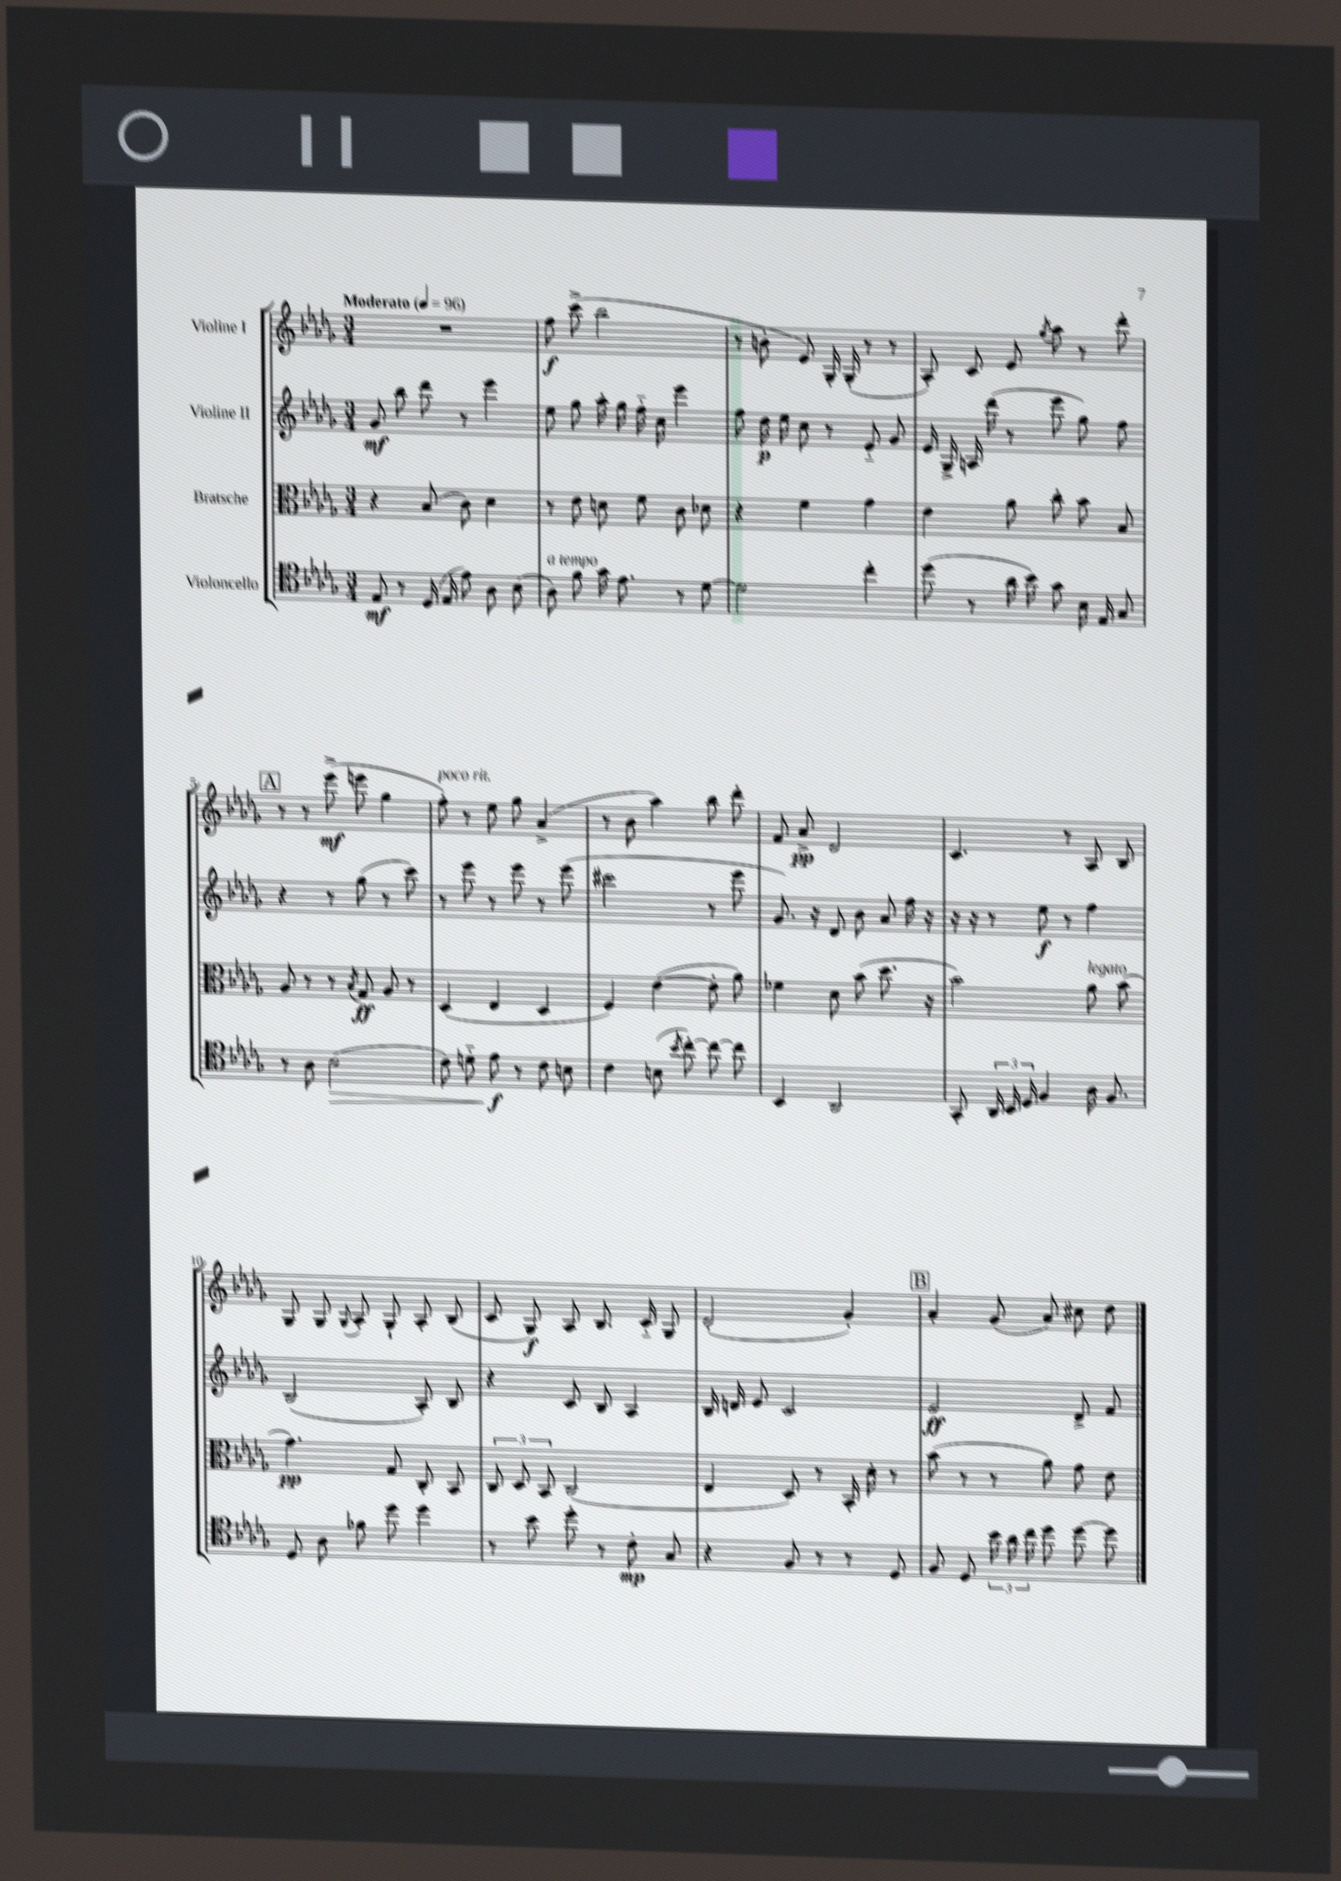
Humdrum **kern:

**kern	**kern	**kern	**kern
*staff4	*staff3	*staff2	*staff1
*clefC4	*clefC3	*clefG2	*clefG2
*k[b-e-a-d-g-]	*k[b-e-a-d-g-]	*k[b-e-a-d-g-]	*k[b-e-a-d-g-]
*M3/4	*M3/4	*M3/4	*M3/4
*MM96	*MM96	*MM96	*MM96
8E-	4r	8g-	2.r
8r	.	8bb-	.
(16D-	(8B-	8ddd-	.
16E-	.	.	.
8e-)	8c)	8r	.
8A-	4d-	4eee-	.
(8B-	.	.	.
=	=	=	=
8A-)	8r	8ee-	8ff
8f	8e-	8gg-	(8ccc^
16g-	8d	16aa-'	2bb-
8.e-	.	16gg-	.
.	8f	16ff'~	.
.	.	16cc	.
8r	8c	4eee-	.
[8d-	8d-	.	.
=	=	=	=
2d-]	4r	8ff	8r
.	.	16dd-	8b'
.	.	16ee-	.
.	4f	8cc	8e-)
.	.	8r	16G-'
.	.	.	(16G-'
4cc'	4g-	8e-'~	8r
.	.	8g-	8r
=	=	=	=
(8dd-	4e-	16e-	8A-')
.	.	16G-^	.
8r	.	16A	8c
.	.	(16ddd-	.
16a-	8a-	8r	8e-
16b-)	.	.	.
.	.	.	8qgg-
8g-	8cc'	8eee-	8aa-
16B-	8b-	8gg-)	8r
16E-	.	.	.
8G-	8B-	8ff	8ddd-'
=	=	=	=
8r	8A-	4r	8r
8A-	8r	.	8r
(2B-	8r	8r	(8eee-^
.	8qB-	.	.
.	8G-	(8gg-	8eee
.	8A-	8r	4gg-
.	8r	8ccc)	.
=	=	=	=
8c)	(4D-	8r	8ff')
8d'~	.	8eee-	8r
8e-	4E-	8r	8ee-
8r	.	8eee-	8gg-
8c	4D-	8r	(4a-^
8B	.	(8eee-	.
=	=	=	=
4c	4F)	2ccc#	8r
.	.	.	8b-
(8B	([4e-	.	4aa-)
8qb-	.	.	.
[8cc')	.	.	.
8cc_	8e-']	8r	8bb-
8cc]	8a-)	8eee-	8ddd-'
=	=	=	=
4BB-	4f-	8.g-)	8f
.	.	.	8a-^
.	.	16r	.
2AA-	8d-	8d-	2d-
.	(8b-	8b-	.
.	8.dd-	8a-	.
.	.	16ff	.
.	16r	16r	.
=	=	=	=
8GG-'	2b-)	16r	4.c
.	.	16r	.
24AA-	.	8r	.
24BB-	.	.	.
24D-	.	.	.
4F	.	8ee-	.
.	.	8r	8r
16A-	8a-	4ff	8A-
8.F	.	.	.
.	(8b-	.	8B-
=	=	=	=
8D-	4.g-)	(2B-	8G-
8A-	.	.	8G-
.	.	.	8qqG-
8f-	.	.	8A-'
8dd-	8G-	.	8G-`
4dd-	8C'	8A-')	8A-'
.	8BB-	8B-	(8B-
=	=	=	=
8r	12C	4r	8c
.	12D-	.	.
8b-	.	.	8G-)
.	12BB-	.	.
8dd-'	(2C	8c	8A-
8r	.	8B-	8.B-
8c'	.	4A-	.
.	.	.	16c'~
8G-	.	.	8G-
=	=	=	=
4r	4E-	16B-	(2d-'
.	.	16d	.
.	.	8e-	.
8F	8D-)	2c	.
8r	8r	.	.
8r	16BB-'	.	4g-')
.	16d-'	.	.
8D-	8r	.	.
=	=	=	=
8F	(8b-	2e-	4a-'
8D-	8r	.	.
24b-	8r	.	(8g-
24a-	.	.	.
24cc	.	.	.
8dd-	8a-)	.	8a-)
[8dd-	8g-	8d-^	8cc#
8dd-]	8e-	8f	8dd-
==	==	==	==
*-	*-	*-	*-
